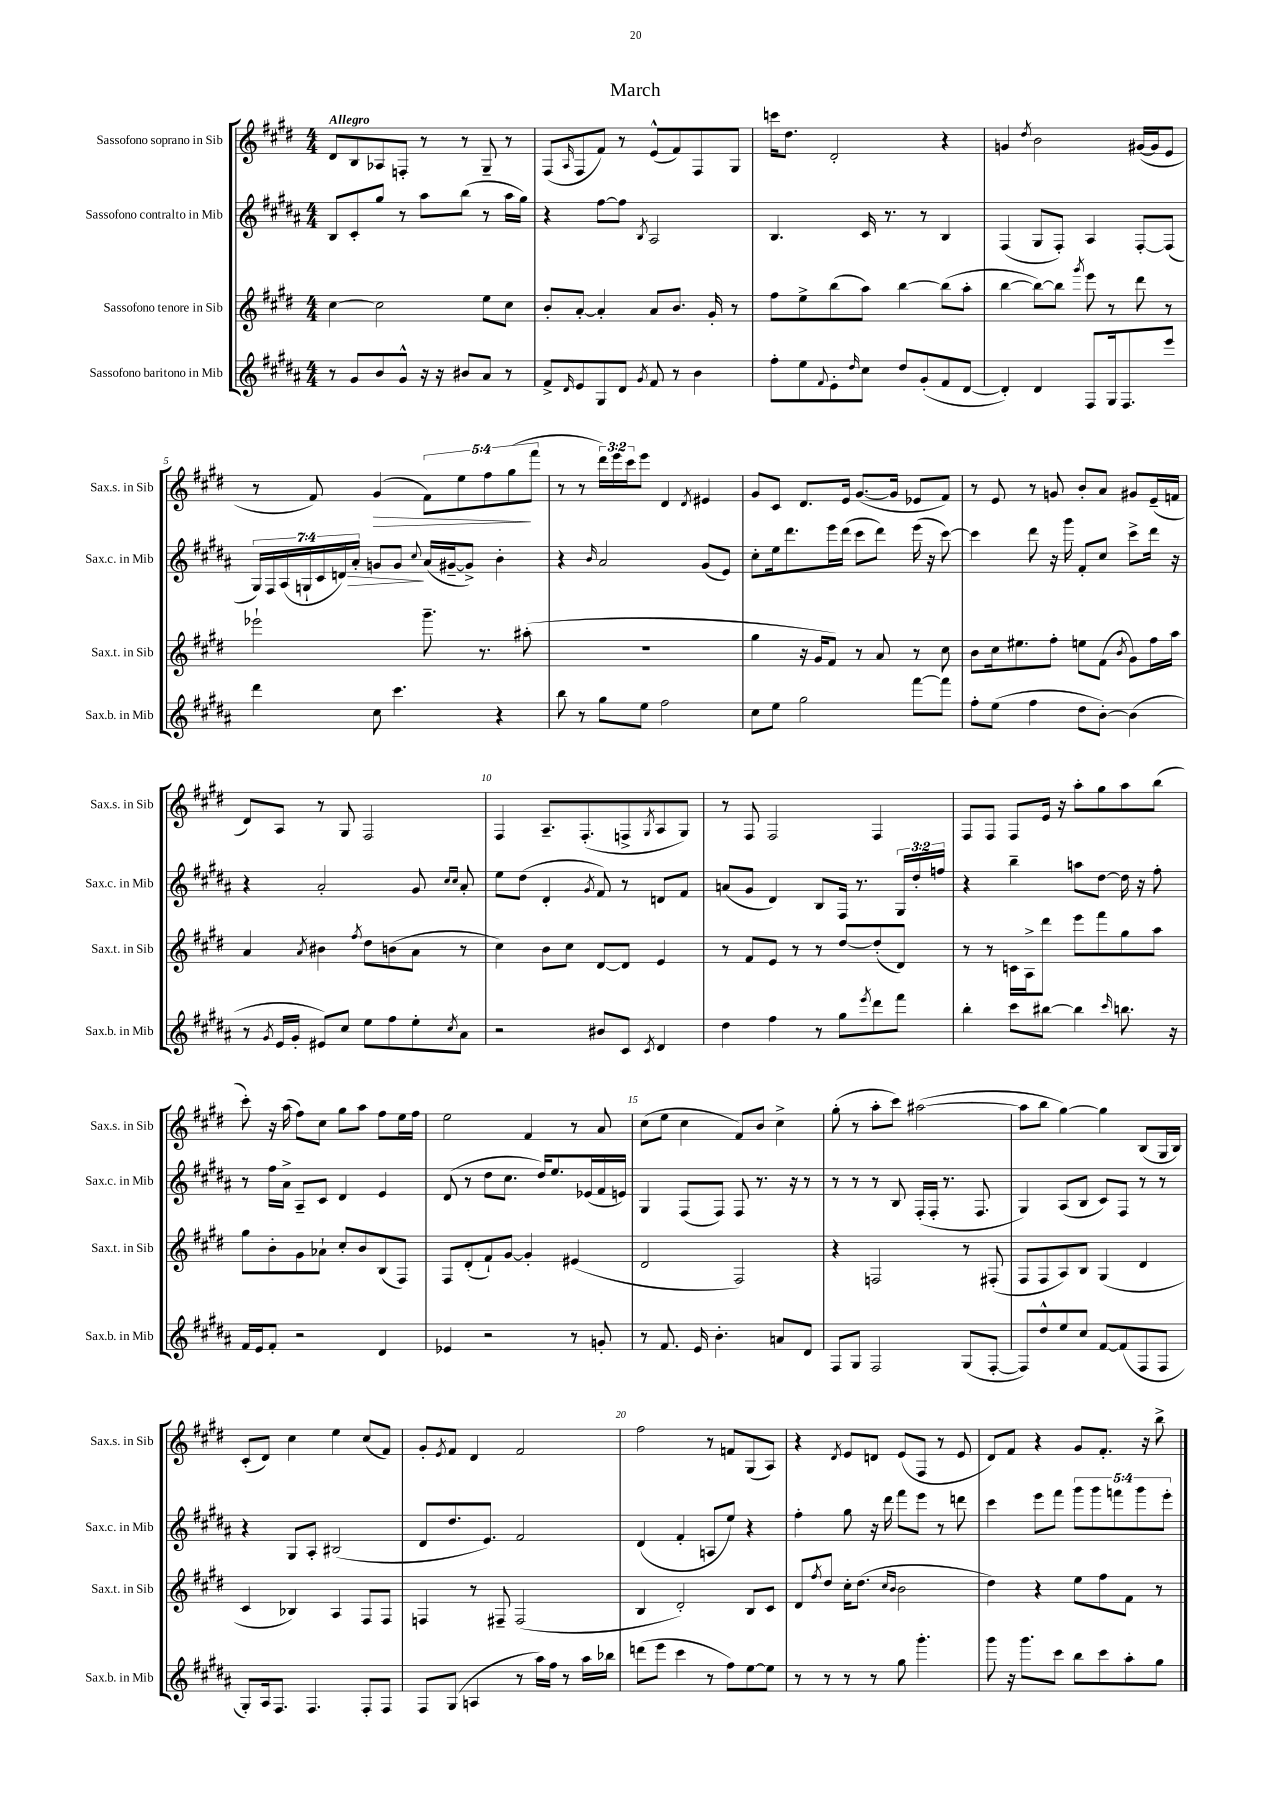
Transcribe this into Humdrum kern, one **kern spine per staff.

**kern	**kern	**kern	**dynam	**kern	**dynam
*part4	*part3	*part2	*part2	*part1	*part1
*staff4	*staff3	*staff2	*staff2	*staff1	*staff1
*I"Sassofono baritono in Mib	*I"Sassofono tenore in Sib	*I"Sassofono contralto in Mib	*	*I"Sassofono soprano in Sib	*
*I'Sax.b. in Mib	*I'Sax.t. in Sib	*I'Sax.c. in Mib	*	*I'Sax.s. in Sib	*
*clefG2	*clefG2	*clefG2	*	*clefG2	*
*k[f#c#g#d#a#]	*k[f#c#g#d#]	*k[f#c#g#d#a#]	*	*k[f#c#g#d#]	*
*M4/4	*M4/4	*M4/4	*	*M4/4	*
=1	=1	=1	=1	=1	=1
!	!	!	!	!LO:TX:a:B:t=Allegro	!
8r	[4cc#\	8B/L	.	8d#/L	.
8g#/L	.	8c#'/	.	8B/	.
8b/	2cc#\]	8gg#/J	.	8A-X/	.
8g#^^/J	.	8r	.	8Fn'/J	.
16r	.	8aa#\L	.	8r	.
16r	.	.	.	.	.
8b#X/L	.	(8bb\J	.	8r	.
8a#/J	8ee\L	8r	.	8G#~/	.
8r	8cc#\J	16aa#\LL	.	8r	.
.	.	16gg#\JJ)	.	.	.
=2	=2	=2	=2	=2	=2
8f#^/L	8b'/L	4r	.	(8F#/L	.
16qqd#/	.	.	.	16qqA/	.
8e/	[8a'/J	.	.	8F#/	.
8G#/	4a'/]	[8ff#\L	.	8f#/J)	.
8d#/J	.	8ff#\J]	.	8r	.
8qg#/	.	8qB/	.	.	.
8f#/	8a/L	2A#/	.	(8e^^/L	.
8r	8.b/J	.	.	8f#/)	.
4b\	.	.	.	8F#/	.
.	16g#'/	.	.	.	.
.	8r	.	.	8G#/J	.
=3	=3	=3	=3	=3	=3
8ff#'\L	8ff#\L	4.B/	.	16cccn\KL	.
.	.	.	.	8.dd#\J	.
8ee\	8ee^\	.	.	.	.
8qqf#/	.	.	.	.	.
8e'\	(8bb\	.	.	2d#'/	.
16qqdd#/	.	.	.	.	.
8cc#\J	8aa\J)	16c#/	.	.	.
.	.	8.r	.	.	.
8dd#/L	[4bb\	.	.	.	.
(8g#'/	.	8r	.	.	.
8f#/	(8bb\L]	4B/	.	4r	.
[8d#/J	8aa'\J	.	.	.	.
=4	=4	=4	=4	=4	=4
4d#'/])	[4bb\	(4F#/	.	4gn/	.
.	.	.	.	8qdd#/	.
4d#/	8bb\L_)	8G#/L	.	2b\	.
.	8bb\J]	8F#'/J)	.	.	.
.	8qggg#/	.	.	.	.
8F#/L	8eee\	4A#/	.	.	.
16G#/k	8r	.	.	.	.
8.F#/	.	.	.	.	.
.	8ddd#\	[8F#'/L	.	([16g#X/LL	.
.	.	.	.	16g#/J]	.
8eee/J	8r	(8F#/J]	.	8e/J	.
!!LO:LB:g=z
=5	=5	=5	=5	=5	=5
4ddd#\	2eee-X`\	28G#/LL)	.	8r	.
.	.	28F#/	.	.	.
.	.	(28A#/	.	.	.
.	.	28Gn`/	.	.	.
.	.	.	.	8f#/)	.
.	.	28c#/	.	.	.
.	.	28dn/)	.	.	.
!	!	!	!LO:HP:b	!	!
.	.	28a#'/JJ	>	.	.
!	!	!	!	!	!LO:HP:b
8cc#\	.	8gn/L	.	(4g#/	>
4.ccc#\	.	8g/J	.	.	.
.	.	8qqcc#/	.	.	.
.	8.ggg#~\	(16a#/LL	]	10f#\L)	.
.	.	[16g#X~/J	.	.	.
.	.	.	.	10ee\	.
.	.	8g#^/J])	.	.	.
.	8.r	.	.	.	.
.	.	.	.	10ff#\	.
4r	.	4b'\	.	.	.
.	.	.	.	(10gg#\	.
.	(8aa#X'\	.	.	.	.
.	.	.	.	10fff#\J	]
=6	=6	=6	=6	=6	=6
8bb\	1r	4r	.	8r	.
8r	.	.	.	8r	.
.	.	16qqb/	.	.	.
8gg#\L	.	2a#/	.	24ddd#\LL)	.
.	.	.	.	24eee\	.
.	.	.	.	24ccc#\J	.
8ee\J	.	.	.	8eee\J	.
2ff#\	.	.	.	4d#/	.
.	.	.	.	8qd#/	.
.	.	(8g#/L	.	4e#X/	.
.	.	8e/J)	.	.	.
=7	=7	=7	=7	=7	=7
8cc#\L	4gg#\	8cc#'\L	.	8g#/L	.
8ee\J	.	16ee\k	.	8c#/J	.
.	.	8.ddd#\	.	.	.
2gg#\	16r	.	.	8.d#/L	.
.	16g#/KL	.	.	.	.
.	8f#/J)	16eee\L	.	.	.
.	.	(16ddd#\JJ	.	16e/Jk	.
.	8r	8ccc#\L	.	([8.g#/L	.
.	8a/	8ddd#\J)	.	.	.
.	.	.	.	16g#/Jk]	.
[8fff#\L	8r	(16eee\	.	8e-X/L	.
.	.	16r	.	.	.
8fff#\J]	8cc#\	[8ccc#\)	.	8f#/J)	.
=8	=8	=8	=8	=8	=8
8ff#'\L	8b\L	4ccc#\]	.	8r	.
(8ee\J	16cc#\k	.	.	8e/	.
.	8.ee#X\	.	.	.	.
4ff#\	.	8ddd#\	.	8r	.
.	8ff#'\J	16r	.	8gn/	.
.	.	16ggg#\	.	.	.
8dd#\L	8een\L	8f#'/L	.	8b'/L	.
[8b'\J)	(8f#\J	8cc#/J	.	8a/J	.
.	8qb/	.	.	.	.
(4b\]	8g#\L)	8ccc#^\L	.	8g#X/L	.
.	16ff#\L	16ddd#\Jk	.	(16e~/L	.
.	16aa\JJ	16r	.	16fn/JJ	.
!!LO:LB:g=z
=9	=9	=9	=9	=9	=9
8r	4a/	4r	.	8d#/L)	.
8qg#/	.	.	.	.	.
16e/LL	.	.	.	8A/J	.
16g#'/JJ	.	.	.	.	.
.	8qa/	.	.	.	.
8e#X/L)	4b#X\	2a#'/	.	8r	.
8cc#/J	.	.	.	8G#/	.
.	8qff#/	.	.	.	.
8ee\L	8dd#\L	.	.	2F#/	.
8ff#\	(8bn\	.	.	.	.
8ee'\	8a\J	8g#/	.	.	.
.	.	16qqcc#/LL	.	.	.
8qcc#/	.	16qqcc#/JJ	.	.	.
8a#\J	8r	8a#'/	.	.	.
=10	=10	=10	=10	=10	=10
2r	4cc#\)	8ee\L	.	4F#/	.
.	.	(8dd#\J	.	.	.
.	8b\L	4d#'/	.	8.A~/L	.
.	8cc#\J	.	.	.	.
.	.	.	.	(8.F#'/	.
.	.	8qg#/	.	.	.
8b#X/L	[8d#/L	8f#/)	.	.	.
8c#/J	8d#/J]	8r	.	8Fn^/	.
8qc#/	.	.	.	8qG#/	.
4d#/	4e/	8dn/L	.	8A/	.
.	.	8f#/J	.	8G#/J)	.
=11	=11	=11	=11	=11	=11
4dd#\	8r	(8an/L	.	8r	.
.	8f#/L	8g#/J	.	8F#/	.
4ff#\	8e/J	4d#/)	.	2F#/	.
.	8r	.	.	.	.
8r	8r	8B/L	.	.	.
8gg#\L	[8dd#/L	16F#/Jk	.	.	.
.	.	8.r	.	.	.
8qeee/	.	.	.	.	.
8ddd#\	(8dd#'/]	.	.	4F#/	.
8fff#\J	8d#/J)	24G#/LL	.	.	.
.	.	24dd#'/	.	.	.
.	.	24ffn/JJ	.	.	.
=12	=12	=12	=12	=12	=12
4bb'\	8r	4r	.	8F#/L	.
.	8r	.	.	8F#/J	.
8ccc#\L	16cn\LL	4bb~\	.	8F#/L	.
.	16A^\J	.	.	.	.
[8bb#X\J	8ddd#\J	.	.	16e/Jk	.
.	.	.	.	16r	.
4bb#\]	8eee\L	8aan\L	.	8aa'\L	.
.	8fff#\	[8dd#\J	.	8gg#\	.
16qqccc#/	.	.	.	.	.
8.bbn\	8gg#\	16dd#\]	.	8aa\	.
.	.	16r	.	.	.
.	8aa\J	8ff#'\	.	(8bb\J	.
16r	.	.	.	.	.
!!LO:LB:g=z
=13	=13	=13	=13	=13	=13
16f#/LL	8gg#\L	8r	.	8ccc#'\)	.
16e/J	.	.	.	.	.
8f#'/J	8b'\	16ff#\LL	.	16r	.
.	.	16a#^\JJ	.	(16aa\	.
2r	8g#\	8A#~/L	.	8ff#\L)	.
.	8a-X`\J	8c#/J	.	8cc#\J	.
.	8cc#'/L	4d#/	.	8gg#\L	.
.	8b/	.	.	8aa\J	.
4d#/	(8B/	4e/	.	8ff#\L	.
.	8F#/J)	.	.	16ee\L	.
.	.	.	.	16ff#\JJ	.
=14	=14	=14	=14	=14	=14
4e-X/	8F#/L	(8d#/	.	2ee\	.
.	(8d#'/	8r	.	.	.
2r	8f#`/)	8dd#\L	.	.	.
.	[8g#/J	8.cc#\J	.	.	.
.	4g#'/]	.	.	4f#/	.
.	.	16dd#/KL)	.	.	.
.	.	8.ee/	.	.	.
8r	(4e#X/	.	.	8r	.
.	.	(16e-X/L	.	.	.
8gn'/	.	16f#/	.	8a/	.
.	.	16en/JJ)	.	.	.
=15	=15	=15	=15	=15	=15
8r	2d#/	4G#/	.	(8cc#\L	.
8.f#/	.	.	.	8ee\J	.
.	.	(8F#/L	.	4cc#\	.
16e/	.	.	.	.	.
4.b'\	.	8F#/J)	.	.	.
.	2F#/)	8F#/	.	8f#/L)	.
.	.	8.r	.	8b/J	.
8an/L	.	.	.	4cc#^\	.
.	.	16r	.	.	.
8d#/J	.	8r	.	.	.
=16	=16	=16	=16	=16	=16
8F#/L	4r	8r	.	(8gg#'\	.
8G#/J	.	8r	.	8r	.
2F#/	2Fn/	8r	.	8aa'\L	.
.	.	8B/	.	8ccc#\J)	.
.	.	(16F#'/LL	.	([2aa#X\	.
.	.	16F#'/JJ	.	.	.
.	.	8.r	.	.	.
(8G#/L	8r	.	.	.	.
.	.	8.F#/	.	.	.
[8F#'/J	(8F#X'/	.	.	.	.
=17	=17	=17	=17	=17	=17
8F#/L])	8F#/L	4G#/)	.	8aa#\L]	.
8dd#^^/	8F#/	.	.	8bb\J	.
8ee/	8A/)	(8A#/L	.	[4gg#\)	.
8cc#/J	8B/J	8B/J	.	.	.
[8f#/L	(4G#/	8c#/L)	.	4gg#\]	.
(8f#/]	.	8F#/J	.	.	.
8F#/	4d#/	8r	.	(8B/L	.
8F#/J	.	8r	.	16G#/L	.
.	.	.	.	16B/JJ)	.
!!LO:LB:g=z
=18	=18	=18	=18	=18	=18
8G#'/L)	4c#/	4r	.	(8c#'/L	.
16A#/k	.	.	.	8d#/J)	.
8.F#/J	.	.	.	.	.
.	4B-X/)	8G#/L	.	4cc#\	.
4.F#/	.	8A#'/J	.	.	.
.	4A/	(2B#X/	.	4ee\	.
8F#'/L	8F#/L	.	.	(8cc#/L	.
8F#/J	8F#/J	.	.	8f#/J)	.
=19	=19	=19	=19	=19	=19
8F#/L	4Fn/	8d#/L	.	8g#'/L	.
.	.	.	.	8qe/	.
(8G#/J	.	8.dd#/	.	8f#/J	.
4An/	8r	.	.	4d#/	.
.	.	8.e/J)	.	.	.
.	8F#X~/	.	.	.	.
8r	(2F#/	2f#/	.	2f#/	.
16aa#\LL)	.	.	.	.	.
16ff#\JJ	.	.	.	.	.
8r	.	.	.	.	.
16aa#\LL	.	.	.	.	.
16bb-X\JJ	.	.	.	.	.
=20	=20	=20	=20	=20	=20
(8dddn\L	4B/	(4d#/	.	2ff#\	.
8eee\J	.	.	.	.	.
4ccc#\	2d#'/)	4f#'/	.	.	.
8r	.	8An/L	.	8r	.
8ff#\L)	.	8ee/J)	.	8fn/L	.
[8ee\	8B/L	4r	.	(8G#/	.
8ee\J]	8c#/J	.	.	8A/J)	.
=21	=21	=21	=21	=21	=21
8r	8d#/L	4ff#'\	.	4r	.
.	8qff#/	.	.	.	.
8r	8dd#/J	.	.	.	.
.	.	.	.	8qd#/	.
8r	16cc#'\KL	8gg#\	.	8e/L	.
.	(8.dd#\J	.	.	.	.
8r	.	16r	.	8dn/J	.
.	.	16ddd#\	.	.	.
.	16qqcc#/LL	.	.	.	.
.	16qqb/JJ	.	.	.	.
8gg#\	2b\	8fff#\L	.	(8e/L	.
4.ggg#'\	.	8eee\J	.	8F#/J	.
.	.	8r	.	8r	.
.	.	8dddn\	.	8e/	.
=22	=22	=22	=22	=22	=22
8ggg#\	4dd#\)	4ccc#\	.	8d#/L)	.
16r	.	.	.	8f#/J	.
8.ggg#\L	.	.	.	.	.
.	4r	8eee\L	.	4r	.
8ccc#\J	.	8fff#\J	.	.	.
8bb\L	8ee\L	10ggg#\L	.	8g#/L	.
.	.	10ggg#\	.	.	.
8ccc#\	8ff#\	.	.	8.f#'/J	.
.	.	10fffn\	.	.	.
8aa#'\	8f#\J	.	.	.	.
.	.	10ggg#\	.	.	.
.	.	.	.	16r	.
8gg#\J	8r	.	.	8bb^\	.
.	.	10eee'\J	.	.	.
==	==	==	==	==	==
*-	*-	*-	*-	*-	*-
